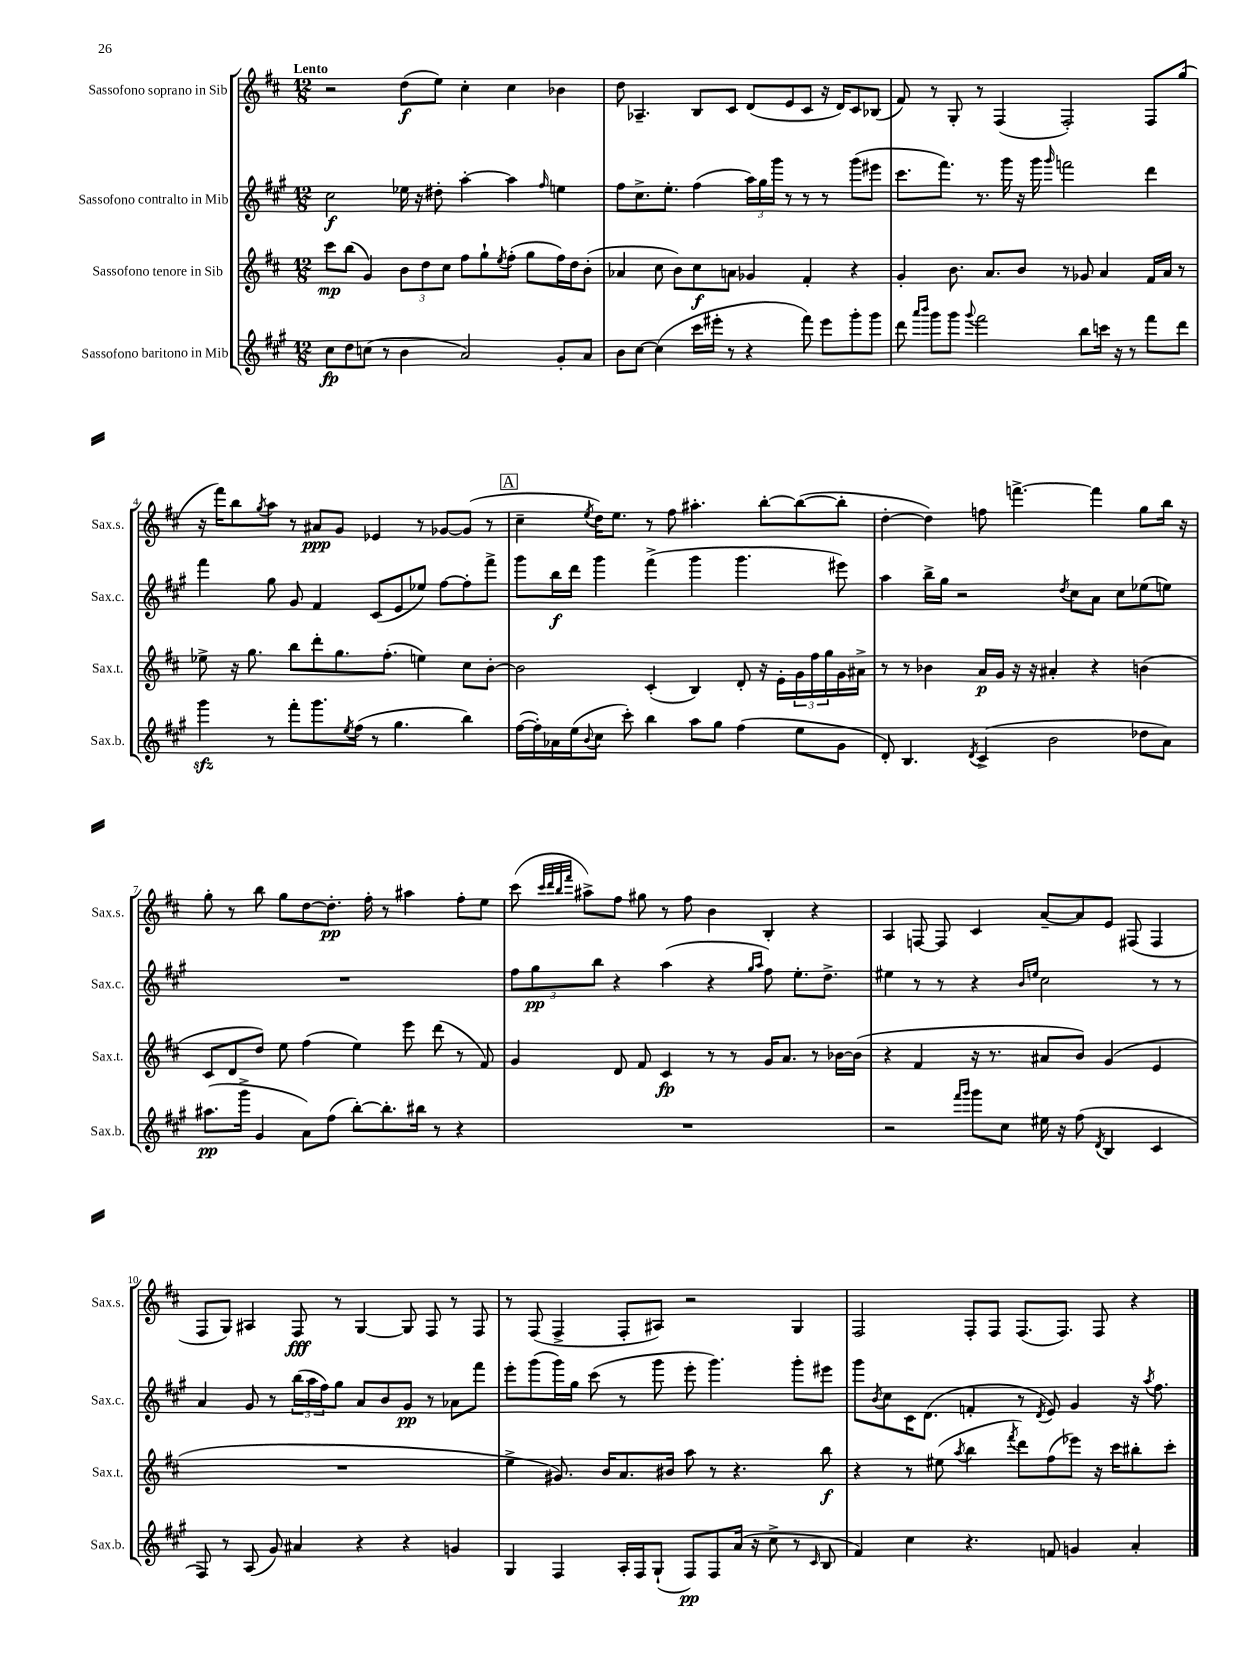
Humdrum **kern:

**kern	**kern	**kern	**kern
*staff4	*staff3	*staff2	*staff1
*clefG2	*clefG2	*clefG2	*clefG2
*k[f#c#g#]	*k[f#c#]	*k[f#c#g#]	*k[f#c#]
*M12/8	*M12/8	*M12/8	*M12/8
8cc#\L	8ccc#\L	2cc#\	2r
8dd\	(8bb\J	.	.
(8cc\J	4g/)	.	.
8r	.	.	.
4b\	12b\L	16ee-\	(8dd\L
.	.	16r	.
.	12dd\	.	.
.	.	8dd#'\	8ee\J)
.	12cc#\J	.	.
2a/)	8ff#\L	[4aa'\	4cc#'\
.	8gg`\	.	.
.	8qee/	.	.
.	(8ff#'\J	4aa\]	4cc#\
.	8gg\L	.	.
.	.	16qqff#/	.
8g#'/L	16ff#\L)	4ee\	4b-\
.	16dd\J	.	.
8a/J	(8b'\J	.	.
=	=	=	=
8b\L	4a-/	8ff#\L	8dd\
[8cc#\J	.	8.cc#^\	4.A-~/
(4cc#\]	8cc#\	.	.
.	.	8.ee'\J	.
.	8b\L)	.	.
16ccc#\LL	8cc#\	(4ff#\	8B/L
16eee#'\JJ	.	.	.
8r	8a\J	.	8c#/J
4r	4g-/	24aa\LL)	(8d/L
.	.	24gg#\	.
.	.	24ggg#\JJ	.
.	.	8r	8e/
8fff#\)	4f#'/	8r	8c#/J
8eee#\L	.	8r	16r
.	.	.	16d/LK)
8ggg#'\	4r	(8ggg#\L	8c#/
8ggg#\J	.	8eee#\J	(8B-/J
=	=	=	=
8ddd\	4g'/	8.ccc#\L	8f#/)
16qqaaa/LL	.	.	.
16qqbbb/JJ	.	.	.
8ggg#\L	.	.	8r
.	.	8.fff#\J)	.
8ggg#\J	8.b\	.	8G'/
8qqggg#/	.	.	.
2fff#\	.	8.r	8r
.	8.a/L	.	.
.	.	.	(4F#/
.	.	16ggg#\	.
.	8b/J	16r	.
.	.	16ggg#\	.
.	.	16qqggg#/	.
.	8r	2fff\	2F#'/)
8bb\L	8g-/	.	.
16ccc\Jk	4a/	.	.
16r	.	.	.
8r	.	.	.
8fff#\L	16f#/LL	4ddd\	8F#/L
.	16a/JJ	.	.
8ddd\J	8r	.	(8gg/J
=	=	=	=
4ggg#\	8ee-^\	4fff#\	16r
.	.	.	16fff#\LK)
.	16r	.	8bb\
.	8.gg\	.	.
.	.	.	8qgg/
8r	.	8gg#\	8aa\J
8fff#'\L	8bb\L	8g#/	8r
8.ggg#\	8ddd'\	4f#/	8a#/L
.	8.gg\	.	8g/J
8qee/	.	.	.
(16ff#\Jk	.	.	.
8r	.	(8c#/L	4e-/
.	(8.ff#'\J	.	.
4.gg#\	.	8e/	.
.	4ee\)	8ee-/J)	8r
.	.	[8ff#\L	[8g-/L
4bb\)	8cc#\L	8ff#'\]	(8g-/]J
.	[8b'\J	8fff#^\J	8r
=	=	=	=
([16ff#\LL	2b\]	8ggg#\L	4cc#~\
16ff#'\])	.	.	.
16a-\	.	16bb\L	.
(16ee\J	.	16ddd\JJ	.
8qqb/	.	.	8qee/
8cc#\J	.	4ggg#\	16dd\LK)
.	.	.	8.ee\J
8ccc#'\)	.	.	.
4bb\	(4c#'/	(4fff#^\	8r
.	.	.	8ff#\
8aa\L	4B/)	4ggg#\	4.aa#'\
8gg#\J	.	.	.
(4ff#\	8d'/	4.ggg#\	.
.	16r	.	[8bb'\L
.	16e'\LL	.	.
8ee\L	24g\	.	(8bb\_
.	24ff#\	.	.
.	24gg\	.	.
8g#\J	16g\	8eee#\)	8bb'\]J
.	16a#^\JJ	.	.
=	=	=	=
8d'/)	8r	4aa\	[4dd'\
4.B/	8r	.	.
.	4b-\	16bb^\LL	4dd\])
.	.	16gg#\JJ	.
.	.	2r	.
8qd/	.	.	.
(4c#^/	16a/LL	.	8ff\
.	16g/JJ	.	.
.	16r	.	[4.fff^\
.	16r	.	.
2b\	4a#'/	.	.
.	.	8qdd/	.
.	.	8cc#\L	.
.	4r	8a\J	4fff\]
.	.	8cc#\L	.
8dd-\L	(4b\	(8ee-\	8gg\L
8a\J)	.	8ee\J)	16bb\Jk
.	.	.	16r
=	=	=	=
(8.aa#\L	8c#/L	1.r	8gg'\
.	8d/	.	8r
16ggg#^\Jk	.	.	.
4g#/	8dd/J)	.	8bb\
.	8ee\	.	8gg\L
8a\L)	(4ff#\	.	[8dd\
(8ff#\J	.	.	8.dd'\]J
[8bb'\L)	4ee\)	.	.
.	.	.	16ff#'\
8.bb'\]	.	.	8r
.	8eee\	.	4aa#\
16bb#\Jk	.	.	.
8r	(8ddd\	.	.
4r	8r	.	8ff#'\L
.	8f#/)	.	8ee\J
=	=	=	=
1.r	4g/	12ff#\L	(8ccc#\
.	.	12gg#\	.
.	.	.	32qqccc#/LLL
.	.	.	32qqddd/
.	.	.	32qqbb/
.	.	.	32qqfff#/JJJ
.	.	.	8aa#^\L)
.	.	12bb\J	.
.	8d/	4r	8ff#\J
.	8f#/	.	8gg#\
.	4c#/	(4aa\	8r
.	.	.	8ff#\
.	8r	4r	4b\
.	8r	.	.
.	.	16qqgg#/LL	.
.	.	16qqaa/JJ	.
.	16g/LK	8ff#\)	4B'/
.	8.a/J	.	.
.	.	8.ee'\L	.
.	8r	.	4r
.	.	8.dd^\J	.
.	[16b-\LL	.	.
.	(16b-\]JJ	.	.
=	=	=	=
2r	4r	4ee#\	4A/
.	4f#/	8r	[8F/
.	.	8r	8F/]
16qqfff#/LL	.	.	.
16qqggg#/JJ	.	.	.
8ggg#\L	16r	4r	4c#/
.	8.r	.	.
8cc#\J	.	.	.
.	.	16qqb/LL	.
.	.	16qqee/JJ	.
16ee#\	8a#/L	2cc#\	[8a~/L
16r	.	.	.
(8ff#\	8b/J)	.	8a/]
8qd/	.	.	.
4B/	(4g/	.	8e/J
.	.	.	(8F#/
4c#/	4e/	8r	4F#/
.	.	8r	.
=	=	=	=
8F#/)	1.r	4a/	8F#/L
8r	.	.	8G/J)
(8A/	.	8g#/	4A#/
8g#/)	.	8r	.
4a#/	.	(24bb\LL	8F#/
.	.	24aa\	.
.	.	24ff#\J)	.
.	.	8gg#\J	8r
4r	.	8a/L	[4G/
.	.	8b/	.
4r	.	8g#/J	8G/]
.	.	8r	8F#/
4g/	.	8a-\L	8r
.	.	8fff#\J	8F#/
=	=	=	=
4G#/	4ee^\	8eee'\L	8r
.	.	(8ggg#\	(8F#/
4F#/	8.g#/)	16ggg#\L)	4F#^/
.	.	16gg#\JJ	.
.	.	(8ccc#\	.
.	16b/LK	.	.
16A'/LL	8.a/	8r	8F#'/L
16F#/J	.	.	.
(8G#`/J	.	8ggg#\	8A#/J)
.	16b#/Jk	.	.
8F#/L)	8aa\	8eee'\	2r
8F#/	8r	4.ggg#\)	.
(16a/Jk	4.r	.	.
16r	.	.	.
8cc#^\	.	.	.
8r	.	8ggg#'\L	4G/
16qqc#/	.	.	.
8B/	8bb\	8eee#\J	.
=	=	=	=
4f#/)	4r	8ggg#\L	2F#/
.	.	8qb/	.
.	.	8cc#\	.
4cc#\	8r	16c#\K	.
.	.	(8.d\J	.
.	(8ee#\	.	.
.	8qaa/	.	.
4.r	4bb\	4f'/	8F#'/L
.	.	.	8F#/J
.	8qfff#/	.	.
.	8ddd\L)	8r	(8.F#/L
.	.	8qd/	.
8f/	(8ff#\	8e/)	.
.	.	.	8.F#/J)
4g/	8eee-\J)	4g#/	.
.	16r	.	8F#/
.	16ccc#\LK	.	.
4a'/	8bb#'\	16r	4r
.	.	8qaa/	.
.	.	8.ff#\	.
.	8ccc#'\J	.	.
==	==	==	==
*-	*-	*-	*-
